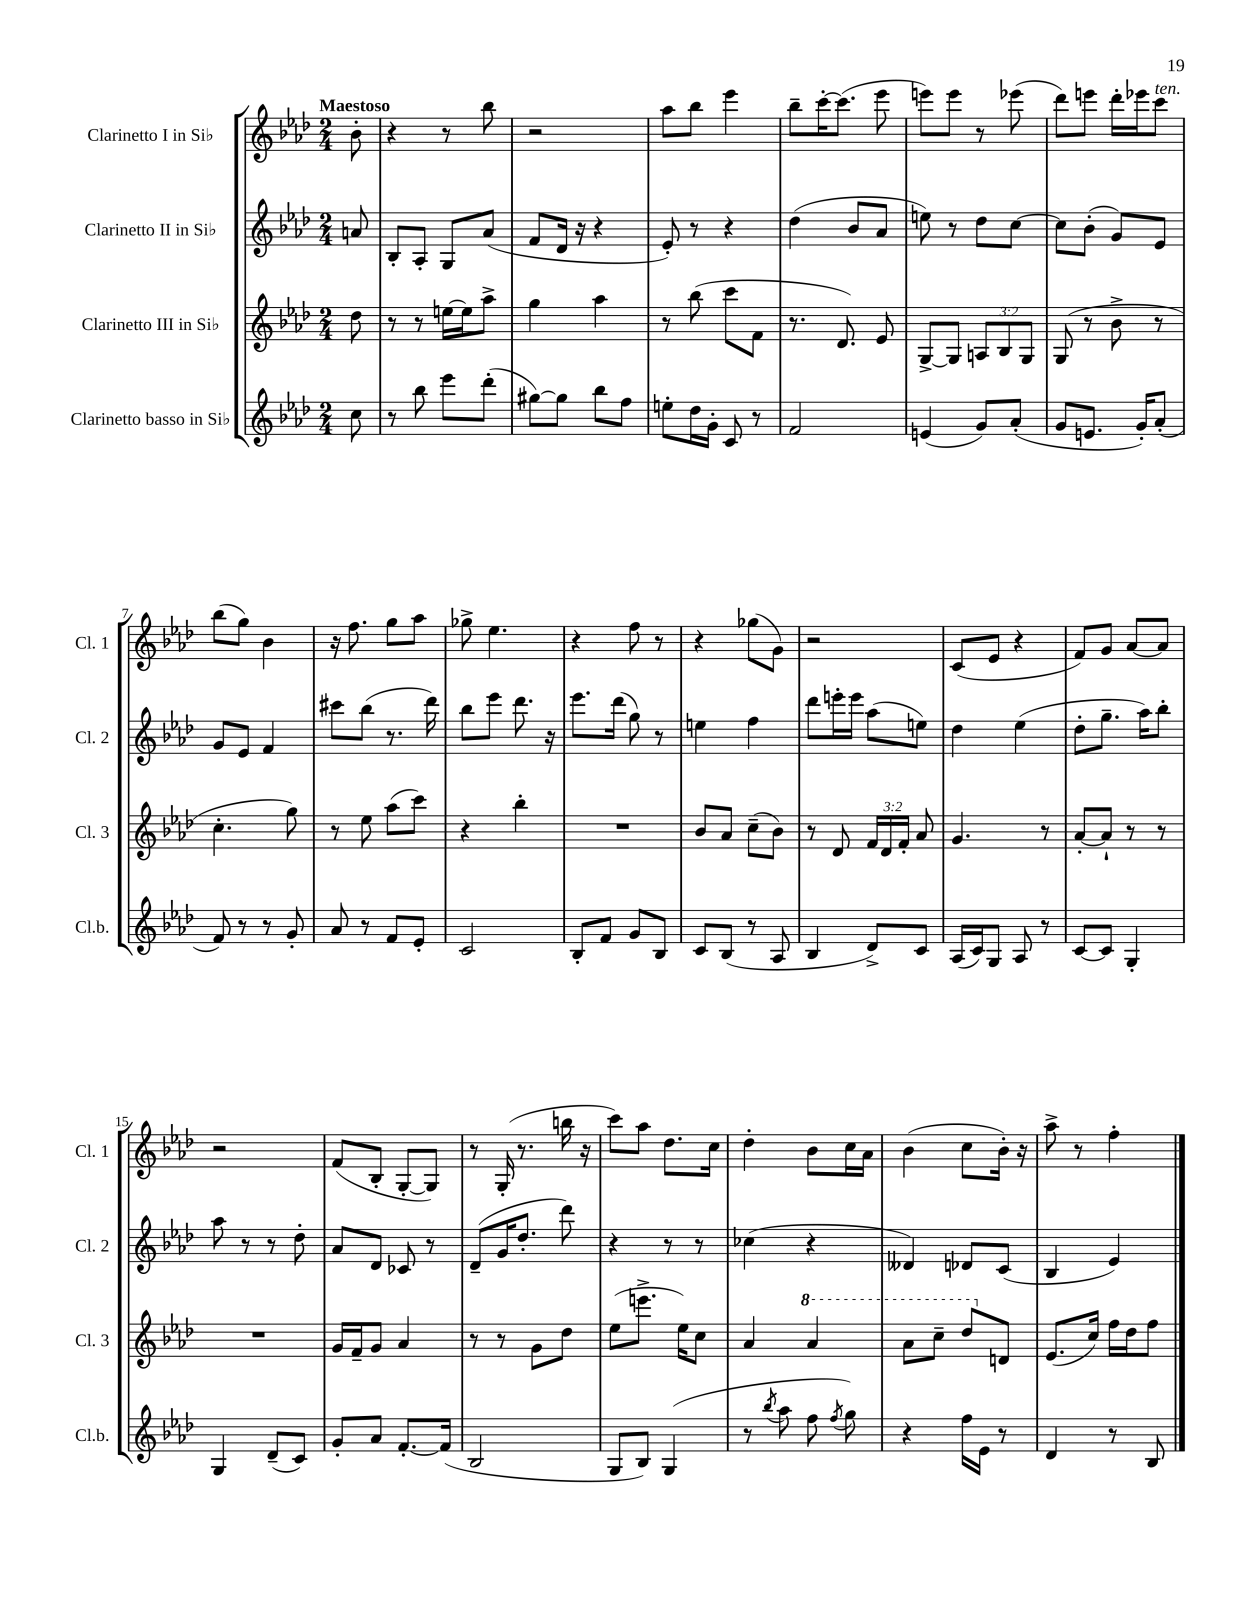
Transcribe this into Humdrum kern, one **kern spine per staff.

**kern	**kern	**kern	**kern
*staff4	*staff3	*staff2	*staff1
*clefG2	*clefG2	*clefG2	*clefG2
*k[b-e-a-d-]	*k[b-e-a-d-]	*k[b-e-a-d-]	*k[b-e-a-d-]
*M2/4	*M2/4	*M2/4	*M2/4
8cc	8dd-	8a	8b-'
=	=	=	=
8r	8r	8B-'	4r
8bb-	8r	8A-'	.
8eee-	[16ee	8G	8r
.	16ee]	.	.
(8ddd-'	8aa-^	(8a-	8bb-
=	=	=	=
[8gg#)	4gg	8f	2r
8gg#]	.	16d-	.
.	.	16r	.
8bb-	4aa-	4r	.
8ff	.	.	.
=	=	=	=
8ee'	8r	8e-')	8aa-
16dd-	(8bb-	8r	8bb-
16g'	.	.	.
8c	8ccc	4r	4eee-
8r	8f	.	.
=	=	=	=
2f	8.r	(4dd-	8bb-~
.	.	.	[16ccc'
.	8.d-)	.	(8.ccc]
.	.	8b-	.
.	8e-	8a-	8eee-
=	=	=	=
(4e	[8G^	8ee)	8eee)
.	8G]	8r	8eee
8g)	12A	8dd-	8r
.	12B-	.	.
(8a-'	.	[8cc	(8eee-
.	12G	.	.
=	=	=	=
8g	(8G	8cc]	8ddd-)
8.e	8r	(8b-'	8eee
.	8b-^	8g)	16ddd-'
16g')	.	.	16eee-
(8a-'	8r	8e-	8ccc
=	=	=	=
8f)	4.cc'	8g	(8bb-
8r	.	8e-	8gg)
8r	.	4f	4b-
8g'	8gg)	.	.
=	=	=	=
8a-	8r	8ccc#	16r
.	.	.	8.ff
8r	8ee-	(8bb-	.
8f	(8aa-	8.r	8gg
8e-'	8ccc)	.	8aa-
.	.	16ddd-)	.
=	=	=	=
2c	4r	8bb-	8gg-^
.	.	8eee-	4.ee-
.	4bb-'	8.ddd-	.
.	.	16r	.
=	=	=	=
8B-'	2r	8.eee-	4r
8f	.	.	.
.	.	(16ddd-	.
8g	.	8gg)	8ff
8B-	.	8r	8r
=	=	=	=
8c	8b-	4ee	4r
(8B-	8a-	.	.
8r	(8cc~	4ff	(8gg-
8A-	8b-)	.	8g)
=	=	=	=
4B-	8r	8ddd-	2r
.	8d-	16eee'	.
.	.	16eee	.
8d-^)	24f	(8aa-	.
.	24d-	.	.
.	24f'	.	.
8c	8a-	8ee)	.
=	=	=	=
(16A-	4.g	4dd-	(8c
16c)	.	.	.
8G	.	.	8e-
8A-	.	(4ee-	4r
8r	8r	.	.
=	=	=	=
[8c	[8a-'	8dd-'	8f)
8c]	8a-`]	8.gg~	8g
4G'	8r	.	[8a-
.	.	16aa-)	.
.	8r	8bb-'	8a-]
=	=	=	=
4G	2r	8aa-	2r
.	.	8r	.
(8d-~	.	8r	.
8c)	.	8dd-'	.
=	=	=	=
8g'	16g	8a-	(8f
.	16f~	.	.
8a-	8g	8d-	8B-'
[8.f'	4a-	8c-	[8G'
.	.	8r	8G])
(16f]	.	.	.
=	=	=	=
2B-	8r	(8d-~	8r
.	8r	16g	(16G'
.	.	8.dd-'	8.r
.	8g	.	.
.	8dd-	8ddd-)	16bb
.	.	.	16r
=	=	=	=
8G	(8ee-	4r	8ccc)
8B-)	8.eee^	.	8aa-
(4G	.	8r	8.dd-
.	16ee-)	.	.
.	8cc	8r	.
.	.	.	16cc
=	=	=	=
8r	4a-	(4cc-	4dd-'
8qbb-	.	.	.
8aa-	.	.	.
8ff	4aa-	4r	8b-
8qff	.	.	.
8gg)	.	.	16cc
.	.	.	16a-
=	=	=	=
4r	8aa-	4d--)	(4b-
.	8ccc~	.	.
16ff	8ddd-	8d-	8cc
16e-	.	.	.
8r	8d	(8c	16b-')
.	.	.	16r
=	=	=	=
4d-	(8.e-	4B-	8aa-^
.	.	.	8r
.	16cc)	.	.
8r	16ff	4e-)	4ff'
.	16dd-	.	.
8B-	8ff	.	.
==	==	==	==
*-	*-	*-	*-
